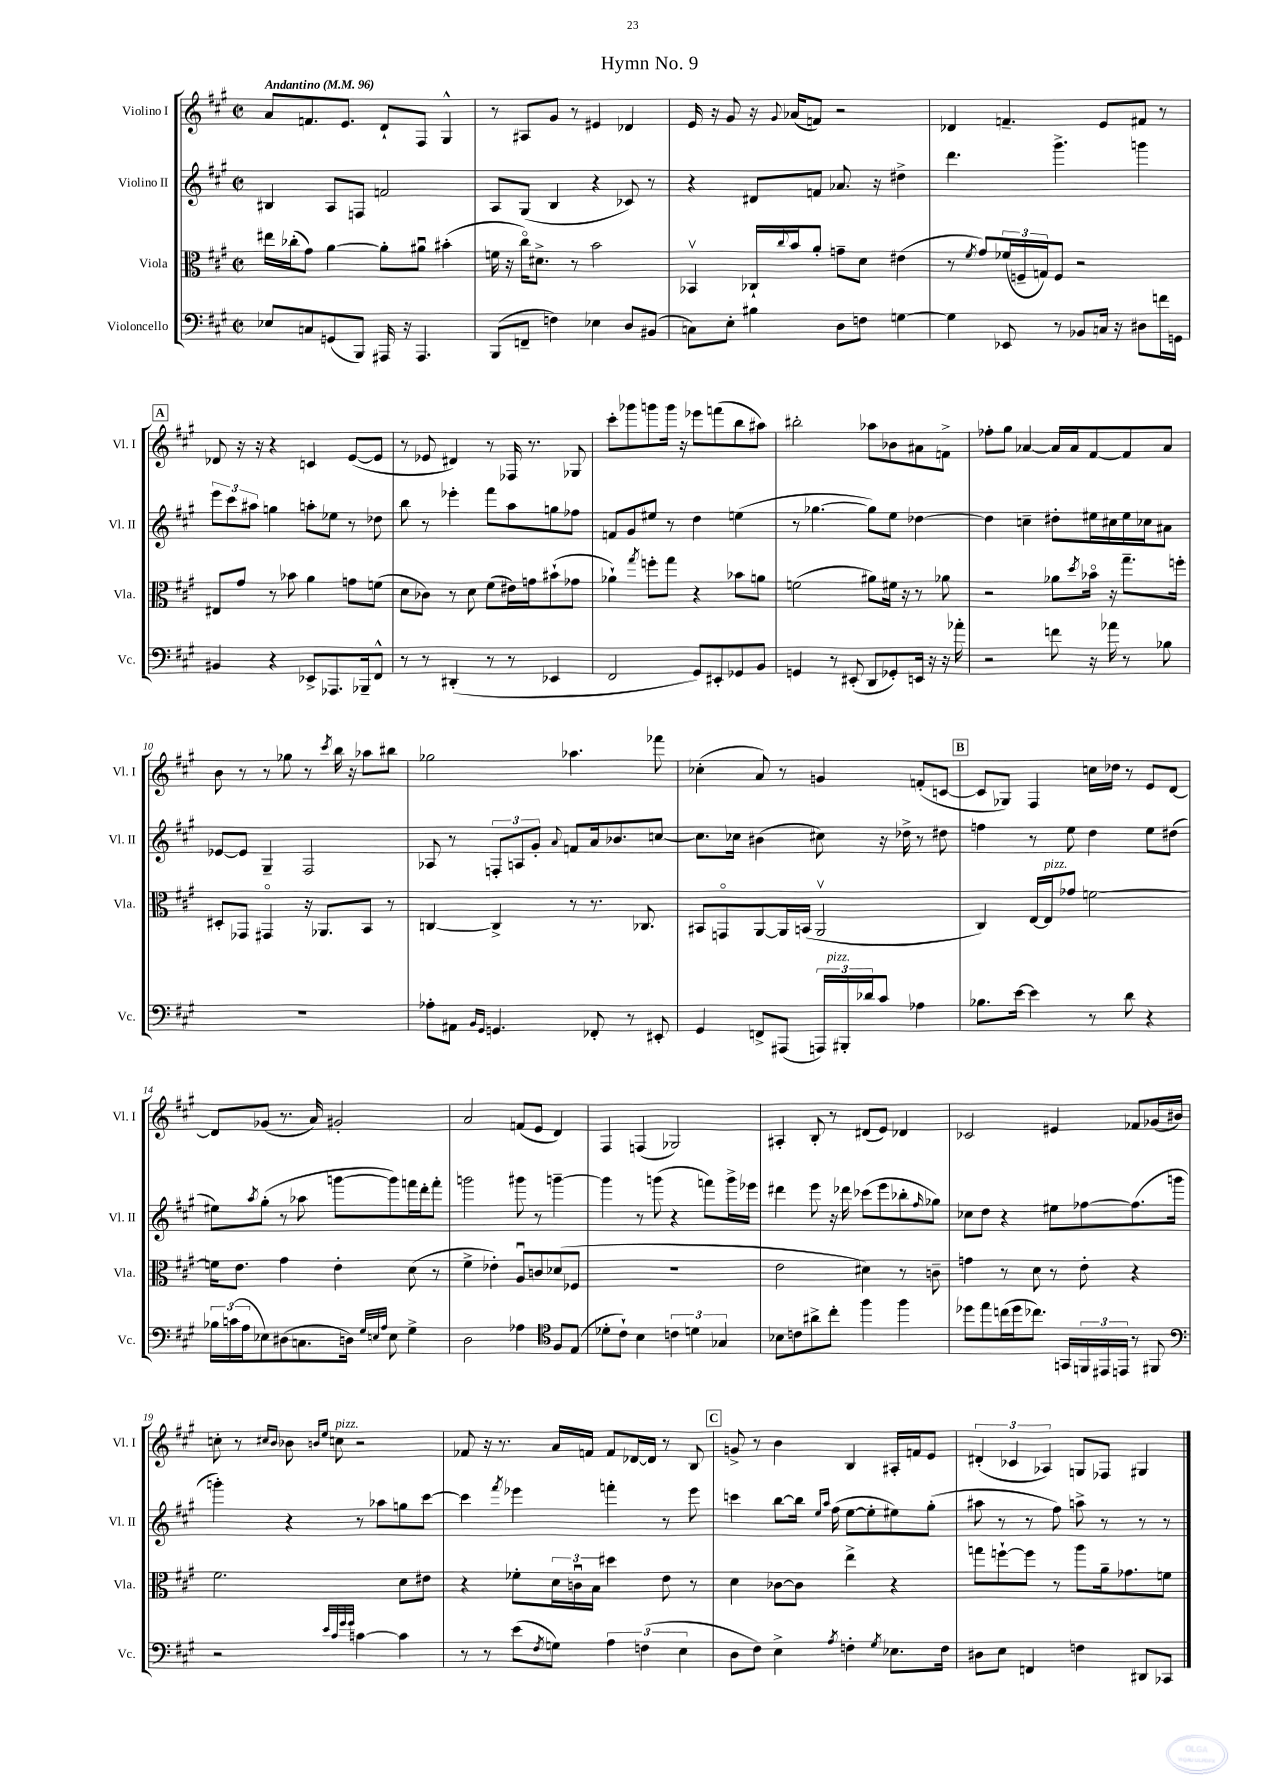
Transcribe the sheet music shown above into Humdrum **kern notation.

**kern	**kern	**kern	**kern
*staff4	*staff3	*staff2	*staff1
*clefF4	*clefC3	*clefG2	*clefG2
*k[f#c#g#]	*k[f#c#g#]	*k[f#c#g#]	*k[f#c#g#]
*M2/2	*M2/2	*M2/2	*M2/2
*met(c|)	*met(c|)	*met(c|)	*met(c|)
*MM96	*MM96	*MM96	*MM96
8E-/L	16ee#\LL	4B#/	8a/L
.	(16cc-'\J	.	.
8C/	8g#\J)	.	8.f/
(8GG/	[4a\	8A/L	.
.	.	.	8.e/J
8BBB/J)	.	8F/J	.
16AAA#/	8a'\]L	2f/	8d`/L
16r	.	.	.
4.AAA#/	8a#u\J	.	8F#/J
.	(4b#'\	.	4G#^^/
=	=	=	=
(8BBB/L	16f\	8A/L	8r
.	16r	.	.
8FF~/J	16cc#o\LK)	(8G#/J	8A#/L
.	8.d#^\J	.	.
4F\)	.	4B/	8g#/J
.	8r	.	8r
4E-\	2b\	4r	4e#/
8D/L	.	8c-/)	4d-/
(8BB#/J	.	8r	.
=	=	=	=
8C\L)	4BB-v/	4r	16e/
.	.	.	16r
8E'\J	.	.	8g#/
4B#\	16C-`/LL	8d#/L	16r
.	8qqcc#/	.	8qqg#/
.	16b/J	.	(16a-/LK
.	8a'/J	8f/J	8f/J)
8D\L	8g~\L	8.a-/	2r
8F\J	8d\J	.	.
.	.	16r	.
[4G\	(4e#\	4dd#^\	.
=	=	=	=
4G\]	8r	4.ddd\	4d-/
.	8qf#/	.	.
.	8g#/L)	.	.
8EE-/	(24f-/L	.	4.f~/
.	24F~/	.	.
.	24G/J)	.	.
8r	8F/J	4.ggg#^\	.
8BB-/L	2r	.	.
16C/Jk	.	.	8e/L
16r	.	.	.
8D#\L	.	4ggg\	8f#/J
16f\L	.	.	8r
16GG\JJ	.	.	.
=	=	=	=
4BB#/	8E#/L	12eee\L	8d-/
.	.	12ccc#\	.
.	8g#/J	.	16r
.	.	12aa#\J	.
.	.	.	16r
4r	8r	4gg\	4r
.	8b-\	.	.
8EE-^/L	4a\	8aa'\L	4c/
8.AAA-/	.	8ee-\J	.
.	8g\L	8r	([8e/L
16BBB-~/k	.	.	.
8FF#^^/J	(8f\J	8dd-\	8e/]J
=	=	=	=
8r	8d\L	8bb\	8r
8r	8c-\J)	8r	8e-/
(4DD#'/	8r	4eee-'\	4d#/)
.	8d\	.	.
8r	(8f#\L	8fff#\L	8r
8r	16e#\L)	8aa\	16F-/
.	16g\J	.	8.r
4EE-/	(8b#`\	8gg\	.
.	8g-\J	8ff-\J	8G-/
=	=	=	=
2FF#/	4a-`\)	8f/L	8ccc#'\L
.	.	8g#/	8ggg-\
.	8qgg#/	.	.
.	8ff'\L	8ee#/J	8ggg\
.	8gg#\J	8r	16ggg\Jk
.	.	.	16r
8GG#/L)	4r	4dd\	8eee-\L
8EE#'/	.	.	(8fff\
8GG-/	8b-\L	(4ee\	8bb\
8BB/J	8a\J	.	8aa#\J)
=	=	=	=
4GG/	(2f\	8r	2bb#'\
.	.	[4.gg-\	.
8r	.	.	.
(8EE#'/	.	.	.
8DD/L	8a#\L)	8gg-\]L)	8aa-\L
8GG-'/)	16f#\Jk	8ee\J	8b-\
.	16r	.	.
16EE/Jk	8r	[4dd-\	8a#\
16r	.	.	.
16r	8a-\	.	8f^\J
16a-'\	.	.	.
=	=	=	=
2r	2r	4dd-\]	8ff-'\L
.	.	.	8gg#\J
.	.	4cc~\	[4a-/
8f\	8a-\L	8dd#'\L	16a-/]LL
.	.	.	16a-/J
.	8qdd/	.	.
16r	16b-o\Jk	16ee#\L	[8f#/
16a-\	16r	16cc#\	.
8r	8.gg#~\L	16ee#\	8f#/]
.	.	16cc-\J	.
8B-\	.	8a#\J	8a-/J
.	16ff'\Jk	.	.
=	=	=	=
1r	8D#'/L	[8e-/L	8b\
.	8GG-/J	8e-/]J	8r
.	4GG#o/	4G#~/	8r
.	.	.	8gg-\
.	16r	2F#/	8r
.	8.AA-/L	.	.
.	.	.	8qccc#/
.	.	.	16bb\
.	.	.	16r
.	8BB/J	.	8aa-\L
.	8r	.	8bb#\J
=	=	=	=
8A-'\L	[4C/	8A-/	2gg-\
8AA#\J	.	8r	.
16qqBB/LL	.	.	.
16qqGG#/JJ	.	.	.
4.GG/	4C^/]	12F'/L	.
.	.	12A/	.
.	.	12g#'/J	.
.	.	8qqa/	.
.	8r	8f/L	4.aa-\
8FF-'/	8.r	16a/k	.
.	.	8.b-/	.
8r	.	.	.
.	8.C-/	.	.
8EE#'/	.	[8cc/J	8fff-\
=	=	=	=
4GG#/	8BB#/L	8.cc\]L	(4cc-'\
.	8GGo/	.	.
.	.	16cc-\Jk	.
8FF^/L	[8AA/	(4b#\	8a/)
(8AAA#/J	16AA/]L	.	8r
.	(16BB/JJ	.	.
24AAA/LL)	2AAv/	8cc#\)	4g/
24BBB#'/	.	.	.
24d-/J	.	.	.
8c#/J	.	16r	.
.	.	16dd-^\	.
4A-\	.	8r	(8f'/L
.	.	8dd#\	[8c/J
=	=	=	=
8.B-\L	4C#/)	4ff\	8c/]L
.	.	.	8G-/J)
[16e\Jk	.	.	.
4e\]	[16E/LL	8r	4F#/
.	16E/]J	.	.
.	8g-/J	8ee\	.
8r	[2f\	4dd\	16cc\LL
.	.	.	16dd-\JJ
8d\	.	.	8r
4r	.	8ee\L	8e/L
.	.	(8dd#\J	[8d/J
=	=	=	=
24B-\LL	16f\]LK	8ee#\L)	8d/]L
(24c\	.	.	.
.	8.e\J	.	.
24A\J	.	.	.
.	.	8qaa/	.
8E-\)	.	(8gg#'\J	(8g-/J
(8D#\	4g#\	8r	8.r
8.C\	.	8aa-\	.
.	.	.	16a/)
.	4e'\	[8ggg\L	2g#'/
16D\Jk)	.	.	.
32qqG#/LLL	.	.	.
32qqE/	.	.	.
32qqA/JJJ	.	.	.
8E\	.	8ggg\])	.
4G#^\	(8d\	16fff\L	.
.	.	16ddd'\J	.
.	8r	8fff'\J	.
=	=	=	=
2D\	4f#^\	2ggg\	2a/
.	4e-'\)	.	.
4A-\	8Au/L	8ggg#\	(8f/L
.	8c/	8r	8e/J
*clefC4	*	*	*
8F#/L	(8d-/	[4ggg~\	4d/)
(8E/J	8F-/J	.	.
=	=	=	=
8d-'\L	1r	4ggg\]	4F#/
8c#`\J)	.	.	.
4B\	.	8r	(4F/
.	.	(8ggg\	.
6c\	.	4r	2G-/)
6d\	.	.	.
.	.	8fff\L)	.
6G-/	.	.	.
.	.	16ggg^\L	.
.	.	16eee-\JJ	.
=	=	=	=
8B-\L	2e\	4ddd#\	4A#'/
8c\	.	.	.
8a#^\	.	8eee\	8B'/
8cc#'\J	.	16r	8r
.	.	16ddd-\	.
4ff#\	4d#\)	(8ccc-\L	(8d#/L
.	.	8eee\	8e/J)
4ff#\	8r	8bb-'\	4d-/
.	.	16qqff#/	.
.	8c~\	8gg-\J)	.
=	=	=	=
8dd-\L	4g\	8cc-\L	2c-/
8ee\	.	8dd\J	.
(16cc\L	8r	4r	.
16dd-\J	.	.	.
8.cc-\J)	8d\	.	.
.	8r	8ee#\L	4e#/
16GG/LL	.	.	.
24FF/	8e'\	[8ff-\	.
24EE#/	.	.	.
24EE/JJ	.	.	.
8r	4r	(8.ff-\]	8f-/L
8FF#/	.	.	(16g-/L
.	.	16ggg\Jk	16b#/JJ)
=	=	=	=
*clefF4	*	*	*
2r	2.f#\	4ggg'\)	8cc'\
.	.	.	8r
.	.	.	16qqcc#/LL
.	.	.	16qqb/JJ
.	.	4r	8b-\
.	.	.	16qqb/LL
.	.	.	16qqee/JJ
.	.	.	8cc\
32qqe/LLL	.	.	.
32qqc#/	.	.	.
32qqg#/	.	.	.
32qqg#/JJJ	.	.	.
[4c\	.	8r	2r
.	.	8aa-\L	.
4c\]	8d\L	8gg\	.
.	8e#\J	[8ccc#\J	.
=	=	=	=
8r	4r	4ccc#\]	8f-/
8r	.	.	16r
.	.	.	8.r
.	.	8qfff#/	.
(8e\L	8f-'\L	4eee-\	.
8qF#/	.	.	.
8G\J)	24d\L	.	16a/LL
.	24cu\	.	.
.	.	.	16f/JJ
.	24B\JJ	.	.
6A\	4dd#\	4fff'\	8f/L
.	.	.	[16d-/L
(6F\	.	.	.
.	.	.	16d-/]JJ
.	8e\	8r	8r
6E\	.	.	.
.	8r	8eee-\	8B/
=	=	=	=
8D\L	4d\	4ccc\	8g^/
8F#\J)	.	.	8r
4E^\	[8c-\L	[8bb\L	4b\
.	8c-\]J	16bb\]Jk	.
.	.	16qqee/LL	.
.	.	16qqaa/JJ	.
.	.	(16ff#\	.
8qA/	.	.	.
4F'\	4ee^\	[8ee\L	4B/
.	.	8ee'\]	.
8qG#/	.	.	.
8.E-\L	4r	8ee#\)	16A#'/LL
.	.	.	16f/J
.	.	(8gg#'\J	8e/J
16F\Jk	.	.	.
=	=	=	=
8D#\L	8gg\L	8aa#\	(6d#'/
8E\J	[8ff`\	8r	.
.	.	.	6c-/
4FF/	8ff\]J	8r	.
.	.	.	6A-/)
.	8r	8ff#\)	.
4F\	8aa\L	8aa^\	8G/L
.	16a~\k	8r	8F-/J
.	8.g-\	.	.
8DD#/L	.	8r	4G#/
8CC-/J	8f\J	8r	.
==	==	==	==
*-	*-	*-	*-
